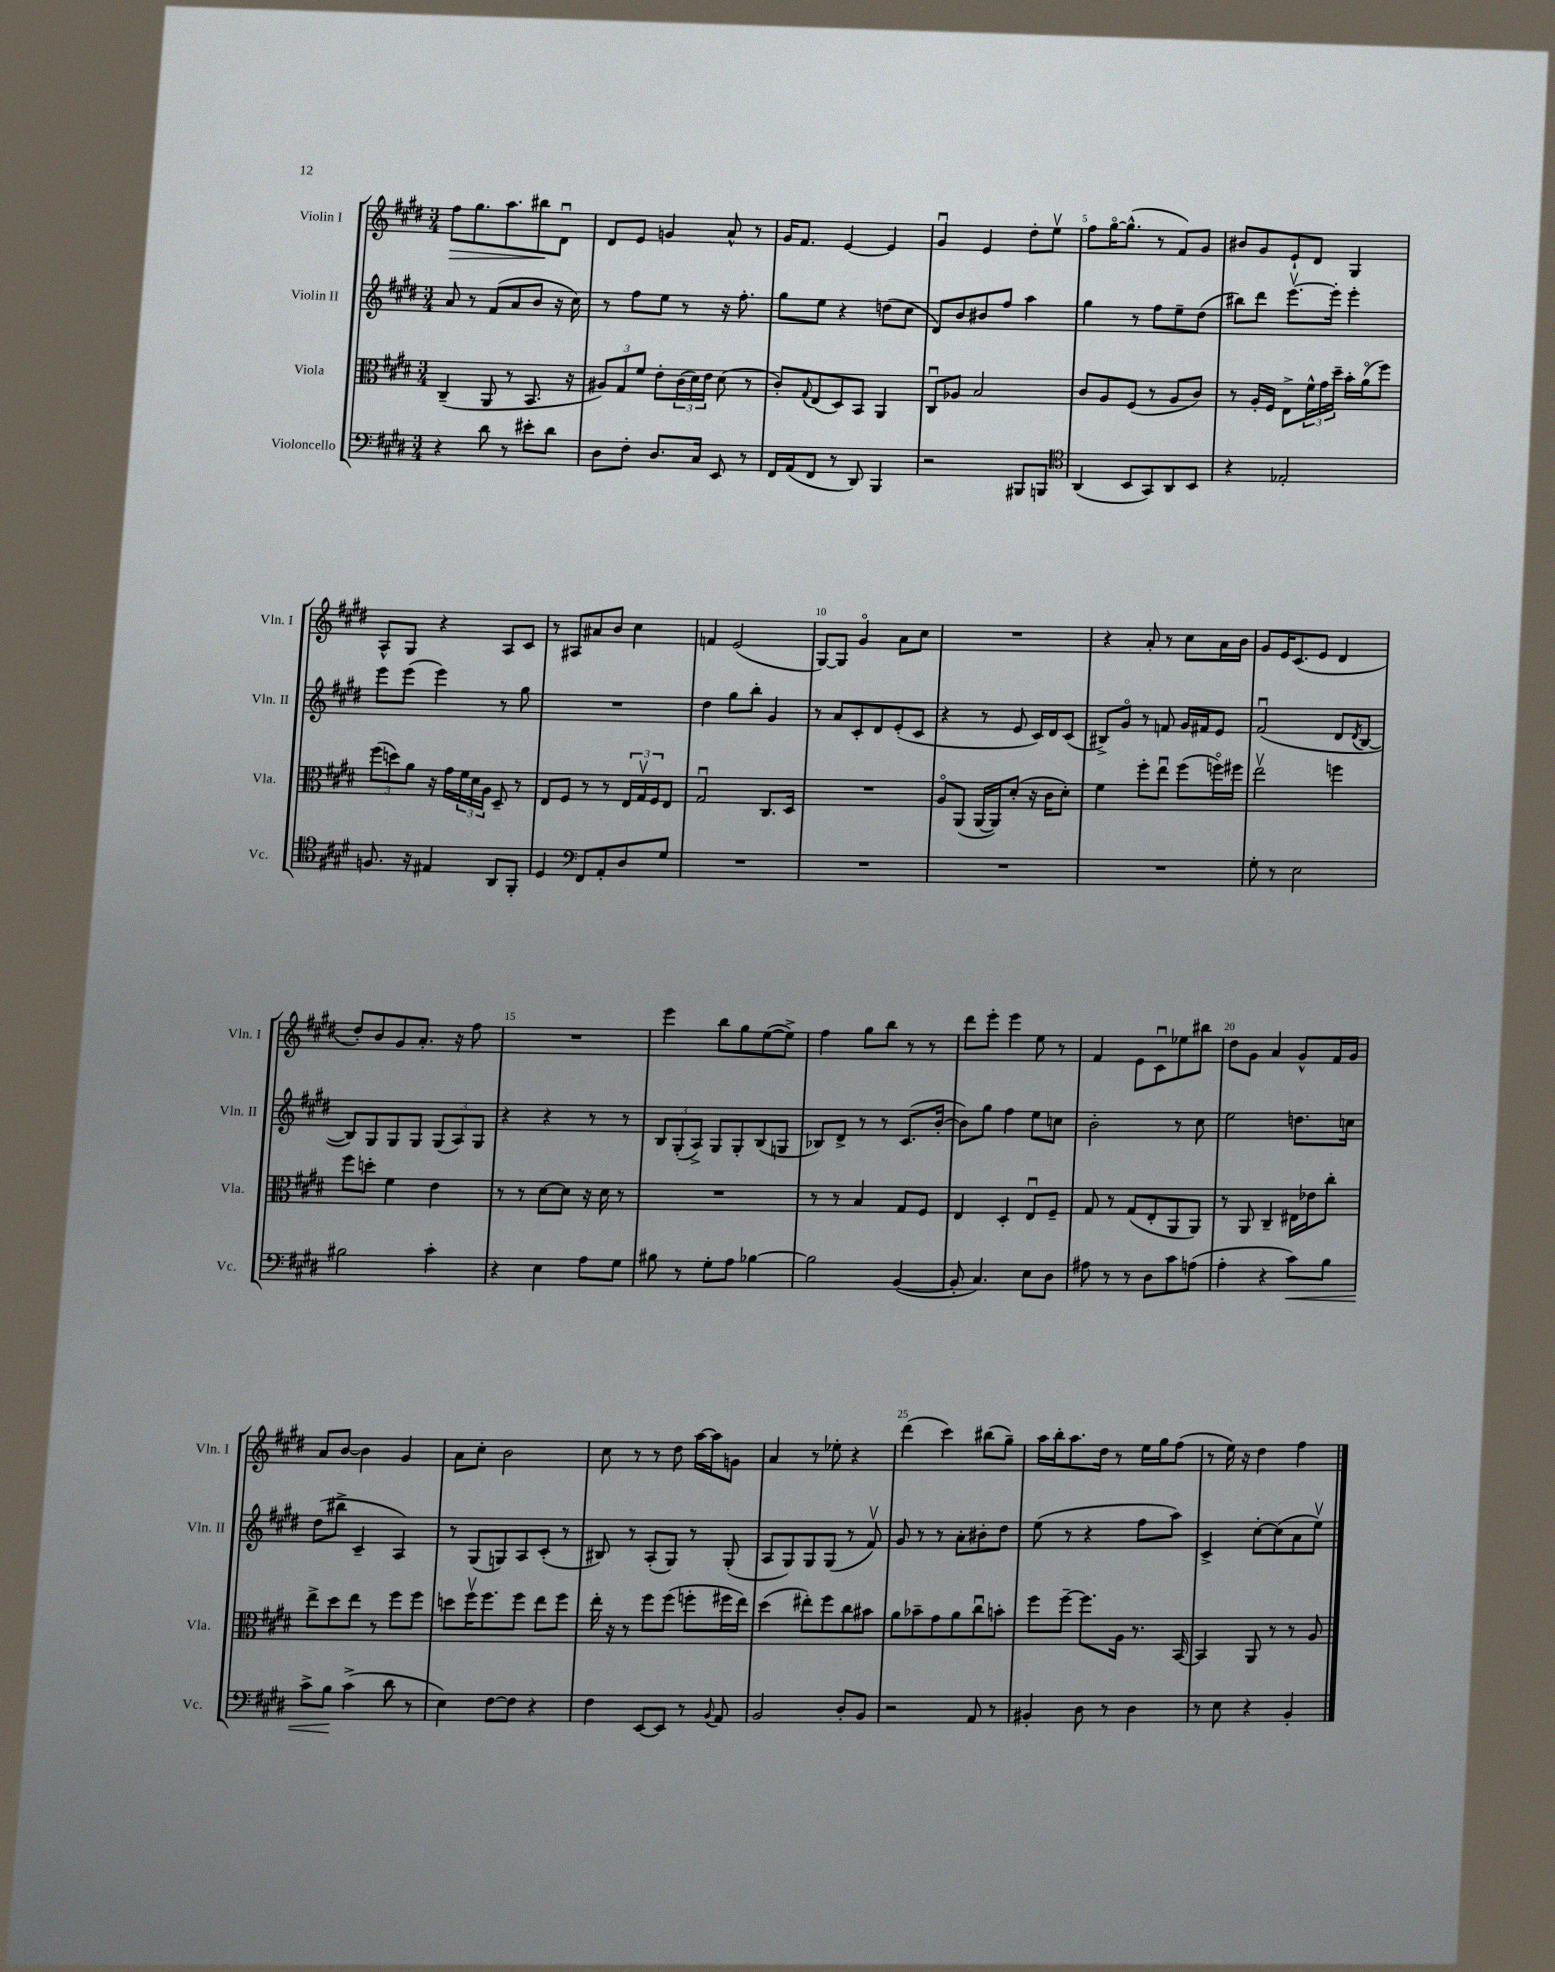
<<
\new StaffGroup <<
\new Staff = "s0" \with { instrumentName = "Violin I" shortInstrumentName = "Vln. I" } {
    \clef treble \key e \major \numericTimeSignature \time 3/4
    fis''8\> gis''8. a''8. bis''8\! dis'8\downbow |
    dis'8 e'8 g'4 a'8-^ r8 |
    gis'16 fis'8. e'4~ e'4 |
    gis'4\downbow e'4 dis''8-. e''8\upbow |
    fis''8 gis''16~\flageolet gis''8.-^( r8 fis'8) gis'8 |
    bis'8 gis'8 e'8-! dis'8 gis4 |
    a8-^ gis8 r4 a8 cis'8 |
    r8 ais8 ais'8 b'8 cis''4 |
    f'4 e'2( |
    gis8~) gis8 gis'4\flageolet a'8 cis''8 |
    R2. |
    r4 a'8-. r8 cis''8 a'16 b'16 |
    gis'8 e'16 cis'8.( e'8 dis'4 |
    dis''8-.) b'8 gis'8 a'8.-. r16 fis''8 |
    R2. |
    e'''4 b''8 gis''8 e''8~( e''8->) |
    fis''4 gis''8 b''8 r8 r8 |
    dis'''8 e'''8-. e'''4 e''8 r8 |
    fis'4 e'8 cis'8\downbow ees''8 bis''8 |
    dis''8 gis'8 a'4 gis'8-^ fis'16 gis'16 |
    a'8 b'8~ b'4 gis'4 |
    a'8 cis''8-. b'2 |
    cis''8 r8 r8 dis''8 a''16~ a''16 g'8 |
    a'4 r8 ees''8-. r4 |
    dis'''4( cis'''4) bis''8( gis''8--) |
    a''16 b''16-. a''8. dis''16 r8 e''16 gis''16 fis''8( |
    r8 e''16) r16 dis''4 fis''4 \bar "|." |
}
\new Staff = "s1" \with { instrumentName = "Violin II" shortInstrumentName = "Vln. II" } {
    \clef treble \key e \major \numericTimeSignature \time 3/4
    a'8 r8 fis'8( a'8 b'8 r16 cis''16) |
    r8 fis''8 e''8 r8 r16 fis''8.-. |
    gis''8 e''8 r4 d''8( cis''8 |
    dis'8) b'8 bis'8 fis''8 a''4 |
    gis''4 r8 fis''8 e''8-- dis''8( |
    bis''8) dis'''8 e'''8.~\upbow e'''16-. e'''4-. |
    e'''8 e'''8( e'''4) r8 gis''8 |
    R2. |
    dis''4 gis''8 b''8-. gis'4 |
    r8 a'8 cis'8-. dis'8 e'8-.( cis'8 |
    r4 r8 e'8 cis'16) dis'16 cis'8( |
    bis8->) gis'8\flageolet r8 f'8 gis'16 fis'16 e'8 |
    fis'2\downbow( dis'8 \acciaccatura { dis'8 } b8~ |
    b8) gis8 gis8 gis8 \tuplet 3/2 { gis8( a8) gis8 } |
    r4 r4 r8 r8 |
    \tuplet 3/2 { b8 gis8-.( a8->) } gis8 gis8-. b8( g8 |
    bes8) dis'8-> r8 r8 cis'8.( b'16~-. |
    b'8) gis''8 fis''4 e''8 c''8 |
    b'2-. r8 cis''8 |
    e''2 d''8. c''16 |
    dis''8( bis''8-> cis'4-- a4) |
    r8 gis8( g8) a8 cis'8-.( r8 |
    bis8) r8 a8-.( gis8) r8 gis8-.( |
    a8 gis8) gis8 gis8( r8 fis'8\upbow) |
    gis'8 r8 r8 a'8-. bis'8-. dis''8 |
    e''8( r8 r4 fis''8 a''8) |
    cis'4-> cis''8~-. cis''8( a'8 e''8\upbow) \bar "|." |
}
\new Staff = "s2" \with { instrumentName = "Viola" shortInstrumentName = "Vla." } {
    \clef alto \key e \major \numericTimeSignature \time 3/4
    cis4--( a,8 r8 b,8. r16 |
    \tuplet 3/2 { ais8) gis8 fis'8 } e'8-. \tuplet 3/2 { cis'16( dis'16) e'16 } dis'8( r8 |
    cis'8-.) \appoggiatura { gis8 } e8( dis8) b,8 a,4 |
    cis8\downbow aes8 b2 |
    cis'8 a8 fis8( r8 a8 cis'8) |
    r8 a16-. fis16 e8-> \tuplet 3/2 { fis'16-^ gis'16 dis''16-- } b'16-. a'16\flageolet( fis''8) |
    \tuplet 3/2 { fis''8( d''8) a'8 } r16 gis'16 \tuplet 3/2 { fis'16 dis'16 a16 } dis8-- r8 |
    e8 fis8 r8 r8 \tuplet 3/2 { e16 gis16\upbow fis16 } e8 |
    gis2\downbow cis8. dis16 |
    R2. |
    a8\flageolet a,8( a,16~ a,16) dis'8-.( r16 cis'16 dis'8-.) |
    fis'4 fis''8-. e''8\downbow fis''8( f''16\flageolet) fis''16 |
    e''2\upbow f''4 |
    fis''8 d''8-. fis'4 e'4 |
    r8 r8 dis'8~ dis'8 r16 dis'16 r8 |
    R2. |
    r8 r8 b4 gis8 fis8 |
    e4 dis4-. e8\downbow fis8-- |
    gis8 r8 gis8( e8-. a,8 a,8) |
    r8 a,8 cis4-- eis16 ees'16 cis''8-. |
    e''8-> dis''8 e''8 r8 fis''8 fis''8 |
    d''8 fis''16\upbow fis''8. fis''8 e''8 fis''8 |
    e''16-. r16 r8 fis''8 fis''8( f''8-. fis''16 e''16) |
    dis''4( eis''8-.) fis''8 cis''8 bis'8 |
    a'8 bes'8-- gis'8 a'8 cis''8\downbow b'8-. |
    fis''8 fis''8~-- fis''8. a16 r8. b,16~ |
    b,4 a,8 r8 r8 a8 \bar "|." |
}
\new Staff = "s3" \with { instrumentName = "Violoncello" shortInstrumentName = "Vc." } {
    \clef bass \key e \major \numericTimeSignature \time 3/4
    r4 dis'8 r8 eis'8-. dis'8 |
    dis8 fis8-. dis8. cis16 e,8 r8 |
    fis,16 a,16( fis,8 r8 dis,8) b,,4 |
    r2 bis,,8 b,,8 |
    \clef tenor a,4( b,8 gis,8) a,8 b,8 |
    r4 ees2-. |
    f8. r16 eis4 a,8 fis,8-. |
    dis4 \clef bass fis,8 a,8-. dis8 gis8 |
    R2. |
    R2. |
    R2. |
    R2. |
    gis8-. r8 e2 |
    bis2 cis'4-. |
    r4 e4 a8 gis8 |
    bis8 r8 gis8-. a8 bes4~ |
    bes2 b,4~( |
    b,8-. cis4.) e8 dis8 |
    ais8 r8 r8 dis8 cis'8 a8( |
    a4-. r4 cis'8\<) b8 |
    cis'8-> b8\! cis'4->( dis'8 r8 |
    e4) fis8~ fis8 r4 |
    fis4 e,8~ e,8 r8 \appoggiatura { b,8 } a,8 |
    b,2 dis8-. b,8 |
    r2 a,8 r8 |
    bis,4-. dis8 r8 dis4 |
    r8 e8 r4 b,4-. \bar "|." |
}
>>
>>
\layout { \context { \Score \override BarNumber.break-visibility = ##(#f #t #t) barNumberVisibility = #(every-nth-bar-number-visible 5) } }
